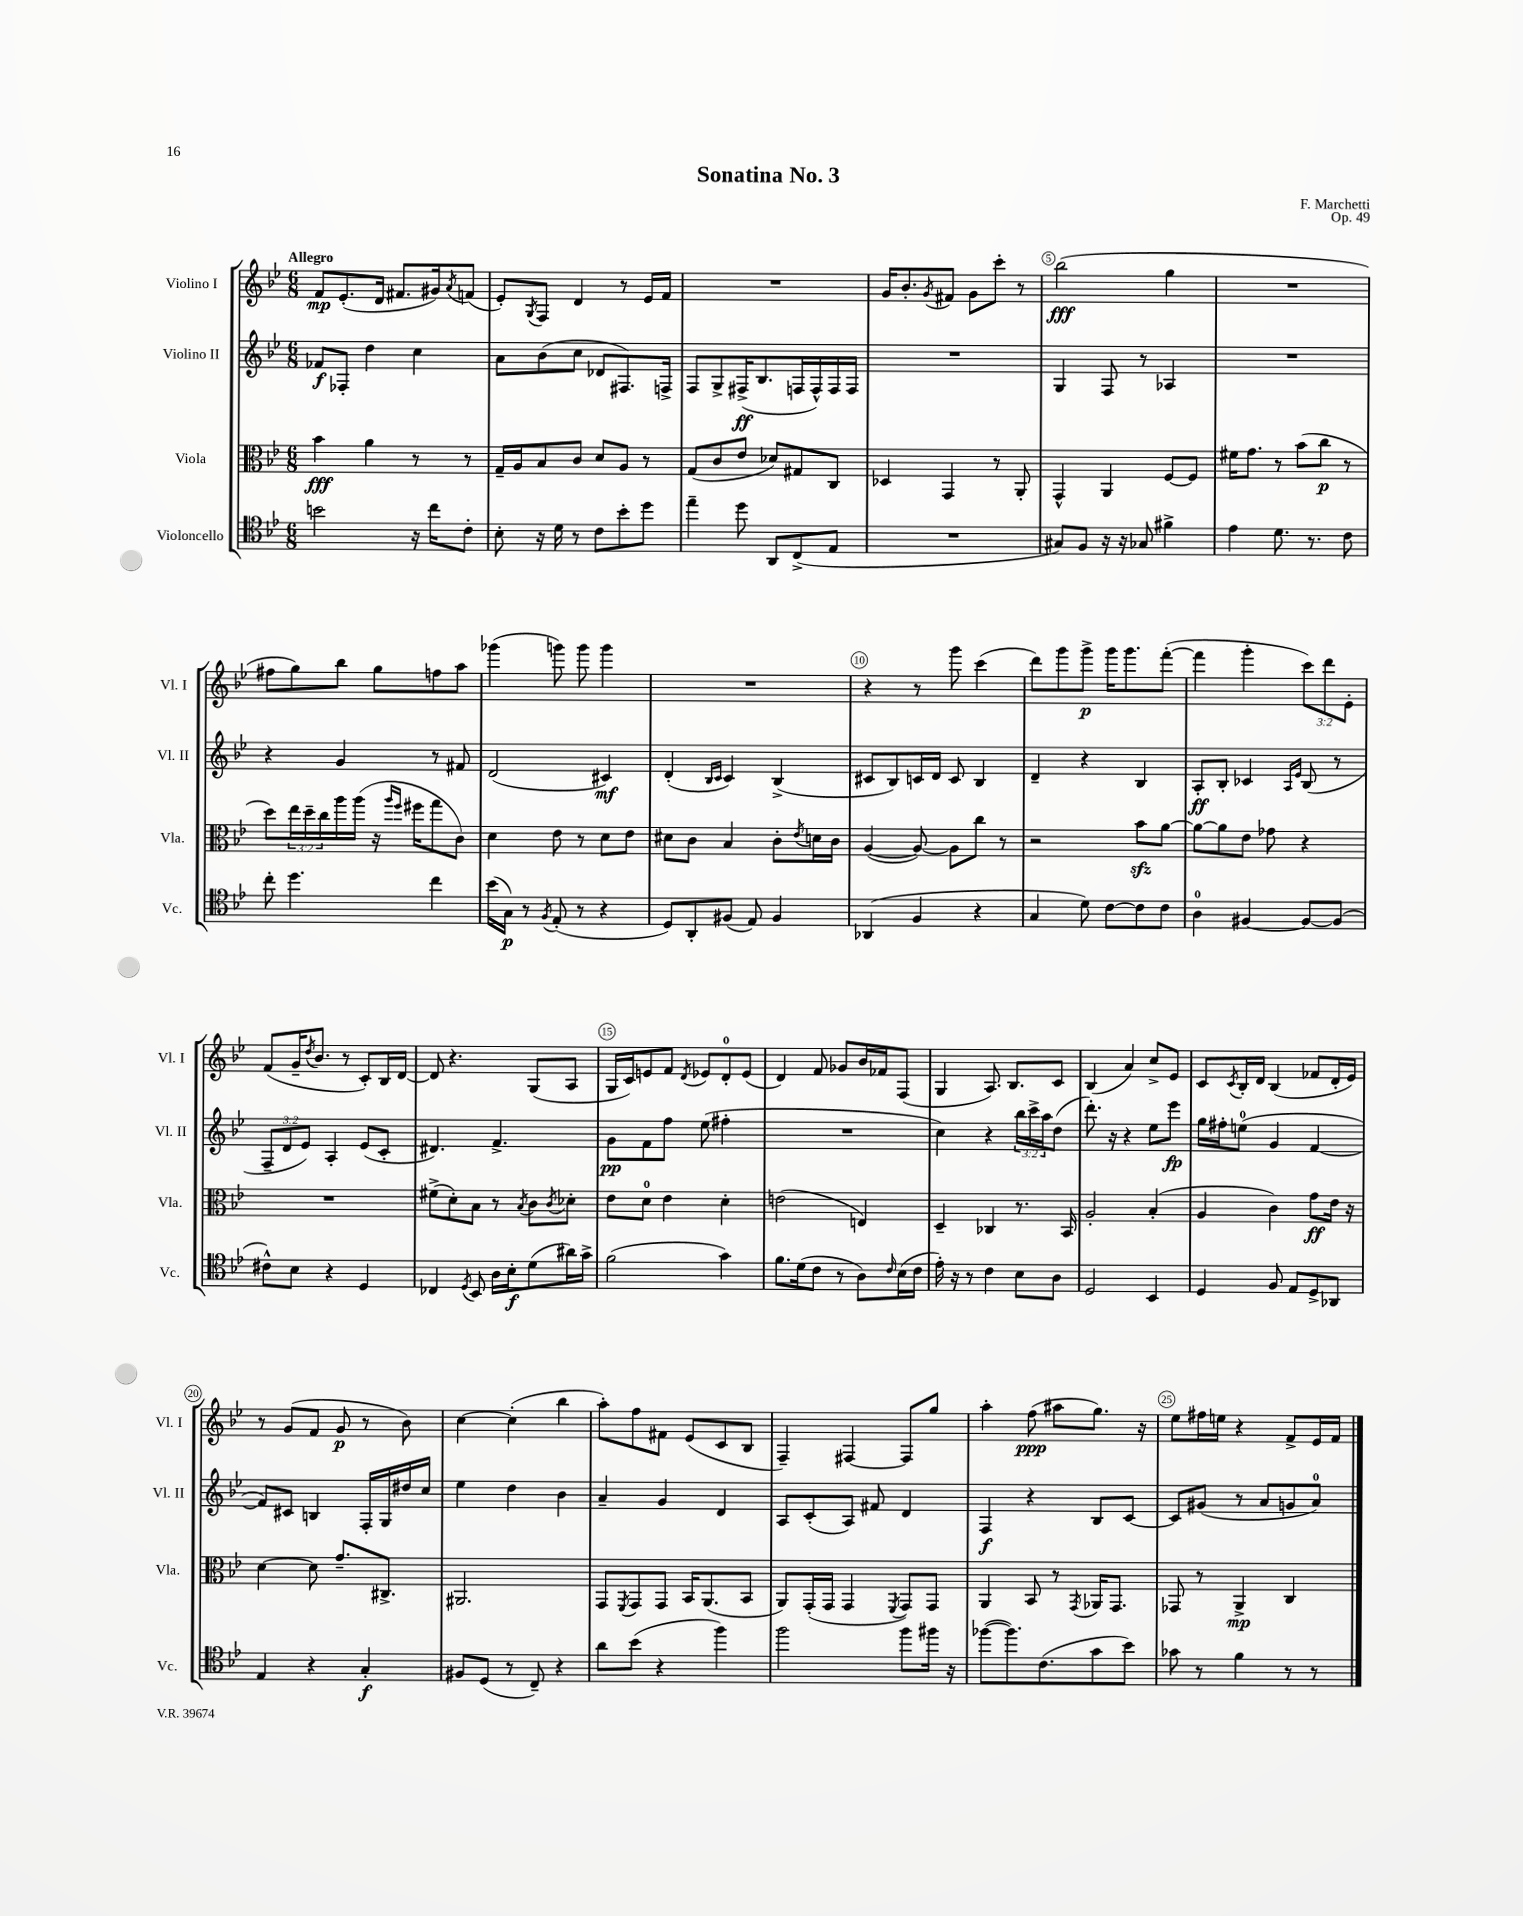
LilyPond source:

\header { title = "Sonatina No. 3" composer = "F. Marchetti" opus = "Op. 49" }
<<
\new StaffGroup <<
\new Staff = "s0" \with { instrumentName = "Violino I" shortInstrumentName = "Vl. I" } {
    \clef treble \key bes \major \numericTimeSignature \time 6/8 \override Staff.TupletNumber.text = #tuplet-number::calc-fraction-text \tempo "Allegro"
    f'8\mp ees'8.-.( d'16 fis'8. gis'16) \acciaccatura { a'8 } f'8( |
    ees'8-.) \acciaccatura { g8 } f8 d'4 r8 ees'16 f'16 |
    R2. |
    g'16 bes'8.-. \acciaccatura { g'8 } fis'8 g'8 c'''8-. r8 |
    bes''2\fff( g''4 |
    R2. |
    fis''8 g''8) bes''8 g''8 f''8 a''8 |
    ges'''4( g'''8) g'''8 g'''4 |
    R2. |
    r4 r8 g'''8 c'''4( |
    d'''8) g'''8 g'''8->\p g'''16 g'''8. f'''8~-.( |
    f'''4 g'''4-. \tuplet 3/2 { c'''8) d'''8 ees'8-. } |
    f'8( g'16-- \acciaccatura { d''8 } bes'8. r8 c'8-.) bes16 d'16~ |
    d'8 r4. g8( a8 |
    g16 c'16) e'8 f'8 \acciaccatura { d'8 } ees'8 d'8-0-. ees'8( |
    d'4) f'8 ges'8 bes'16 fes'16 f8( |
    g4 a8.) bes8. c'8 |
    bes4( a'4) c''8-> ees'8 |
    c'8 \acciaccatura { c'8 } bes16-. d'16 bes4( fes'8 d'16-. ees'16) |
    r8 g'8( f'8 g'8\p r8 bes'8) |
    c''4~ c''4-.( bes''4 |
    a''8-.) f''8 fis'8 ees'8( c'8 bes8 |
    f4--) fis4~ fis8 g''8 |
    a''4-. f''8\ppp( ais''8 g''8.) r16 |
    ees''8 fis''16 e''16 r4 f'8-> ees'16 f'16 \bar "|." |
}
\new Staff = "s1" \with { instrumentName = "Violino II" shortInstrumentName = "Vl. II" } {
    \clef treble \key bes \major \numericTimeSignature \time 6/8 \override Staff.TupletNumber.text = #tuplet-number::calc-fraction-text
    fes'8\f fes8-. d''4 c''4 |
    a'8 bes'8( c''8 des'8 fis8.) f16-> |
    f8 g8-> fis16->\ff( bes8. f16 f16-^) f16 f16 |
    R2. |
    g4 f8 r8 aes4 |
    R2. |
    r4 g'4 r8 fis'8 |
    d'2( cis'4\mf) |
    d'4-.( \grace { bes16 c'16 } c'4) bes4->( |
    cis'8 bes8) c'16 d'16 c'8 bes4 |
    d'4-- r4 bes4 |
    a8-.\ff bes8-. ces'4 \grace { a16 ees'16 } bes8( r8 |
    \tuplet 3/2 { f8-- d'8 ees'8) } a4-. ees'8( c'8-. |
    dis'4.) f'4.-> |
    g'8\pp f'8 f''8 ees''8( fis''4-. |
    R2. |
    c''4) r4 \tuplet 3/2 { bes''16 c'''16-> a''16 } d''8( |
    d'''8.-.) r16 r4 ees''8 ees'''8\fp |
    g''16 fis''16-. e''8-0( g'4 f'4~ |
    f'8) cis'8 b4 f16-. g16 dis''16 c''16 |
    ees''4 d''4 bes'4 |
    a'4-- g'4 d'4 |
    a8 c'8-.( a8) fis'8 d'4 |
    f4\f r4 bes8 c'8~ |
    c'8 gis'8( r8 a'8 g'8 a'8-0) \bar "|." |
}
\new Staff = "s2" \with { instrumentName = "Viola" shortInstrumentName = "Vla." } {
    \clef alto \key bes \major \numericTimeSignature \time 6/8 \override Staff.TupletNumber.text = #tuplet-number::calc-fraction-text
    bes'4\fff a'4 r8 r8 |
    g16-- a16 bes8 c'8 d'8 a8 r8 |
    g8( c'8 ees'8 des'8) gis8 c8 |
    des4 g,4 r8 a,8-. |
    g,4-^ a,4 f8~ f8 |
    fis'16 g'8. r8 bes'8( c''8\p r8 |
    d''8) \tuplet 3/2 { ees''16 d''16-- c''16 } a''16 a''16( r16 \grace { a''16 f''16 } fis''16 g''8 c'8) |
    d'4 ees'8 r8 d'8 ees'8 |
    dis'8 c'8 bes4 c'8-. \acciaccatura { ees'8 } d'16 c'16 |
    a4~( a8~) a8 c''8 r8 |
    r2 bes'8\sfz a'8~ |
    a'8~ a'8 ees'8 ges'8 r4 |
    R2. |
    fis'8->( d'8-.) bes8 r8 \acciaccatura { bes8 } c'8 \acciaccatura { c'8 } des'8-. |
    ees'8 d'8-0 ees'4 d'4-. |
    e'2( e4) |
    d4-- ces4 r8. bes,16 |
    a2-. bes4-.( |
    a4 c'4) g'8\ff ees'16 r16 |
    d'4~ d'8 g'8.-- cis8.-> |
    ais,2. |
    g,8 \acciaccatura { f,8 } g,8 g,8 bes,16 a,8.( bes,8 |
    a,8) g,16-.( g,16 g,4 \acciaccatura { f,8 } g,8) g,8 |
    a,4 bes,8 r8 \acciaccatura { g,8 } aes,16 g,8. |
    ges,8 r8 a,4->\mp c4 \bar "|." |
}
\new Staff = "s3" \with { instrumentName = "Violoncello" shortInstrumentName = "Vc." } {
    \clef tenor \key bes \major \numericTimeSignature \time 6/8
    b'2 r16 c''16 c'8-. |
    bes8-. r16 d'16 r8 c'8 bes'8-. d''8 |
    ees''4-- d''8 a,8 c8->( ees8 |
    R2. |
    gis8) f8 r16 r16 ges8 fis'4-> |
    ees'4 d'8. r8. c'8 |
    c''8-. d''4. c''4 |
    bes'16( g16\p) r8 \acciaccatura { f8 } ees8-.( r8 r4 |
    d8) a,8-. fis8( ees8) fis4 |
    aes,4( f4 r4 |
    g4 d'8) c'8~ c'8 c'8 |
    a4-0 fis4~ fis8~ fis8( |
    cis'8-^) bes8 r4 d4 |
    ces4 \acciaccatura { d8 } bes,8 a16 bes16-.\f d'8( ais'16) g'16-> |
    f'2( g'4) |
    f'8. d'16( c'8 r8 a8) \grace { c'16 } bes16( c'16 |
    ees'16-.) r16 r8 c'4 bes8 a8 |
    d2 bes,4 |
    d4 f8 ees8 d8-> aes,8 |
    ees4 r4 g4-.\f |
    fis8 d8( r8 c8--) r4 |
    a'8 bes'8( r4 f''4) |
    f''2 f''8 fis''16 r16 |
    fes''8~( fes''8.) c'8.( g'8 bes'8) |
    ges'8 r8 f'4 r8 r8 \bar "|." |
}
>>
>>
\layout { \context { \Score \override BarNumber.break-visibility = ##(#f #t #t) barNumberVisibility = #(every-nth-bar-number-visible 5) \override BarNumber.stencil = #(make-stencil-circler 0.1 0.3 ly:text-interface::print) } }
